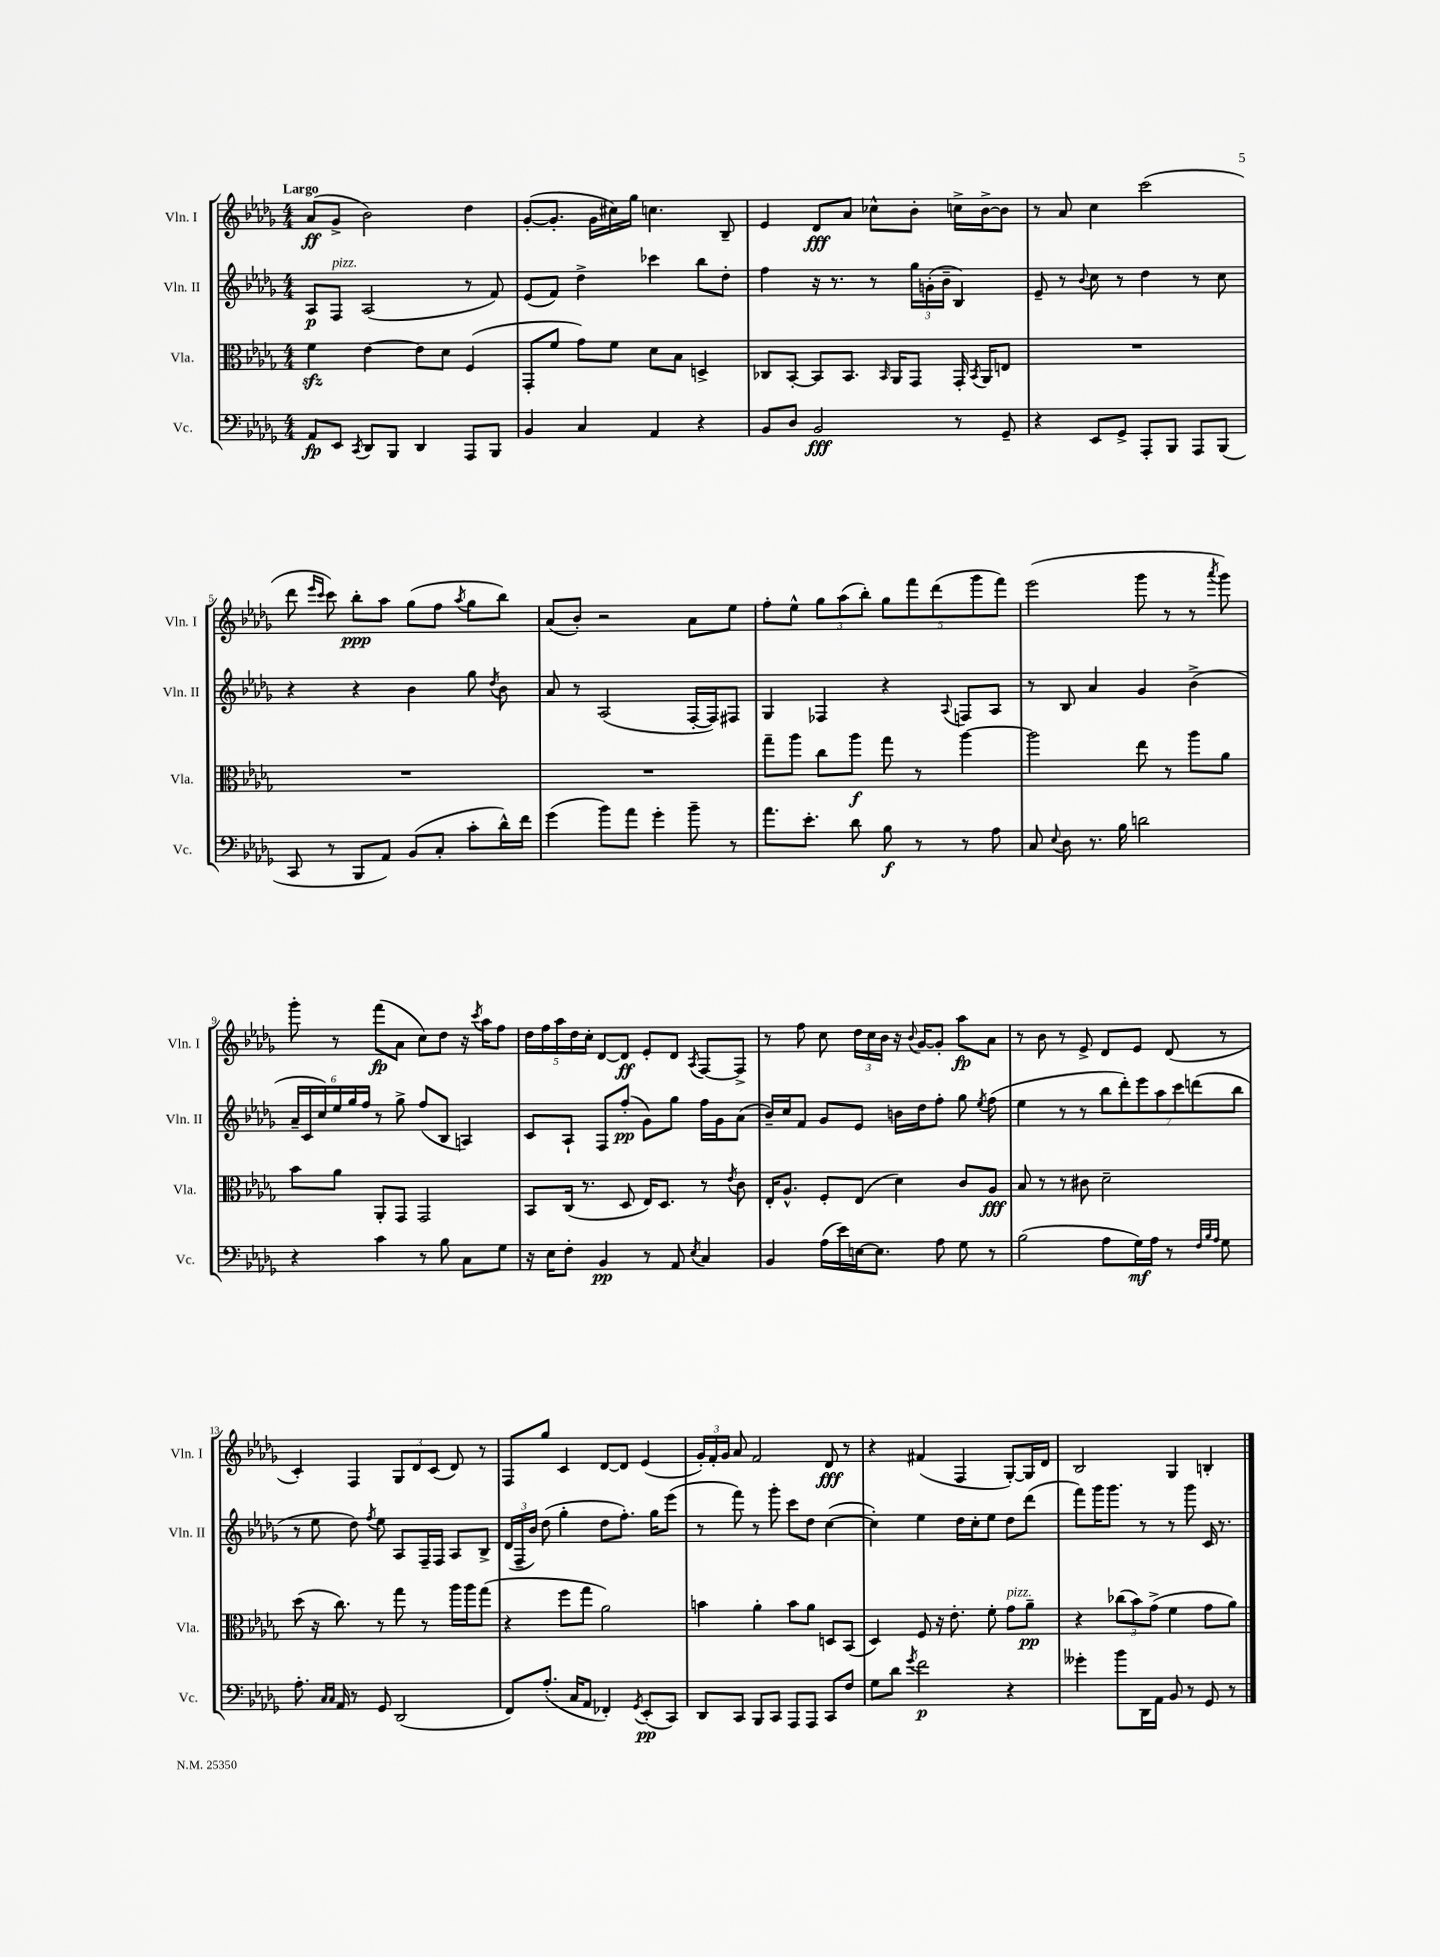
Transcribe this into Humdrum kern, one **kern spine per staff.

**kern	**dynam	**kern	**dynam	**kern	**dynam	**kern	**dynam
*part4	*part4	*part3	*part3	*part2	*part2	*part1	*part1
*staff4	*staff4	*staff3	*staff3	*staff2	*staff2	*staff1	*staff1
*I"Vc.	*	*I"Vla.	*	*I"Vln. II	*	*I"Vln. I	*
*I'Vc.	*	*I'Vla.	*	*I'Vln. II	*	*I'Vln. I	*
*clefF4	*	*clefC3	*	*clefG2	*	*clefG2	*
*k[b-e-a-d-g-]	*	*k[b-e-a-d-g-]	*	*k[b-e-a-d-g-]	*	*k[b-e-a-d-g-]	*
*M4/4	*	*M4/4	*	*M4/4	*	*M4/4	*
=1	=1	=1	=1	=1	=1	=1	=1
!	!	!	!	!	!	!LO:TX:a:B:t=Largo	!
8AA-/L	fp	4fzz\	.	8A-/L	p	(8a-/L	ff
!	!	!	!	!LO:TX:a:i:t=pizz.	!	!	!
8EE-/J	.	.	.	8F/J	.	8g-^/J	.
8qCC/	.	.	.	.	.	.	.
8DD-/L	.	[4e-\	.	(2A-/	.	2b-\)	.
8BBB-/J	.	.	.	.	.	.	.
4DD-/	.	8e-\L]	.	.	.	.	.
.	.	8d-\J	.	.	.	.	.
8AAA-/L	.	(4F/	.	8r	.	4dd-\	.
8BBB-/J	.	.	.	8f/)	.	.	.
=2	=2	=2	=2	=2	=2	=2	=2
4BB-/	.	8GG-'/L	.	(8e-/L	.	([8g-'/L	.
.	.	8f/J	.	8f/J)	.	8.g-'/J]	.
4C/	.	8g-\L)	.	4dd-^\	.	.	.
.	.	.	.	.	.	16g-\LL	.
.	.	8f\J	.	.	.	16cc#X\)	.
.	.	.	.	.	.	16gg-\JJ	.
4AA-/	.	8d-\L	.	4ccc-X\	.	4.ccn\	.
.	.	8B-\J	.	.	.	.	.
4r	.	4Dn^/	.	8bb-\L	.	.	.
.	.	.	.	8dd-'\J	.	8B-~/	.
=3	=3	=3	=3	=3	=3	=3	=3
8BB-/L	.	8C-X/L	.	4ff\	.	4e-/	.
8D-/J	.	[8BB-'/J	.	.	.	.	.
2BB-/	fff	8BB-/L]	.	16r	.	8d-/L	fff
.	.	.	.	8.r	.	.	.
.	.	8.BB-/J	.	.	.	8a-/J	.
.	.	.	.	8r	.	8cc-X^^\L	.
.	.	16qqBB-/	.	.	.	.	.
.	.	16AA-/KL	.	.	.	.	.
.	.	8GG-/J	.	24gg-\LL	.	8b-'\J	.
.	.	.	.	(24gn'\	.	.	.
.	.	.	.	24b-~\JJ	.	.	.
8r	.	16GG-'/	.	4B-/)	.	16ccn^\LL	.
.	.	8qBB-/	.	.	.	.	.
.	.	16AA-/KL	.	.	.	[16b-^\J	.
8GG-~/	.	8En/J	.	.	.	8b-\J]	.
=4	=4	=4	=4	=4	=4	=4	=4
4r	.	1r	.	8e-~/	.	8r	.
.	.	.	.	8r	.	8a-/	.
.	.	.	.	8qqb-/	.	.	.
8EE-/L	.	.	.	8cc\	.	4cc\	.
8GG-^/J	.	.	.	8r	.	.	.
8AAA-'/L	.	.	.	4dd-\	.	(2ccc\	.
8BBB-/J	.	.	.	.	.	.	.
8AAA-/L	.	.	.	8r	.	.	.
(8BBB-/J	.	.	.	8cc\	.	.	.
!!LO:LB:g=z
=5	=5	=5	=5	=5	=5	=5	=5
8CC/	.	1r	.	4r	.	8ddd-\	.
.	.	.	.	.	.	16qqeee-/LL	.
.	.	.	.	.	.	16qqccc/JJ	.
8r	.	.	.	.	.	8ccc\)	.
8BBB-/L	.	.	.	4r	.	8bb-'\L	ppp
8AA-/J)	.	.	.	.	.	8aa-\J	.
(8BB-/L	.	.	.	4b-\	.	(8gg-\L	.
8C'/J	.	.	.	.	.	8ff\J	.
.	.	.	.	.	.	8qaa-/	.
8c'\L	.	.	.	8gg-\	.	8gg-\L	.
.	.	.	.	8qdd-/	.	.	.
16d-^^\L)	.	.	.	8b-\	.	8bb-\J)	.
16f\JJ	.	.	.	.	.	.	.
=6	=6	=6	=6	=6	=6	=6	=6
(4g-\	.	1r	.	8a-/	.	(8a-/L	.
.	.	.	.	8r	.	8b-'/J)	.
8b-\L)	.	.	.	(2A-/	.	2r	.
8a-\J	.	.	.	.	.	.	.
4g-'\	.	.	.	.	.	.	.
8b-~\	.	.	.	[16F'/LL	.	8a-\L	.
.	.	.	.	16F/J])	.	.	.
8r	.	.	.	8F#X/J	.	8ee-\J	.
=7	=7	=7	=7	=7	=7	=7	=7
8.a-\L	.	8gg-~\L	.	4G-/	.	8ff'\L	.
.	.	8aa-\J	.	.	.	8ee-^^\J	.
8.e-'\J	.	.	.	.	.	.	.
.	.	8cc\L	.	4F-X/	.	12gg-\L	.
.	.	.	.	.	.	(12aa-\	.
8d-\	.	8aa-\J	f	.	.	.	.
.	.	.	.	.	.	12bb-'\J)	.
8B-\	f	8gg-\	.	4r	.	10gg-\L	.
.	.	.	.	.	.	10fff\	.
8r	.	8r	.	.	.	.	.
.	.	.	.	.	.	(10ddd-\	.
.	.	.	.	8qqA-/	.	.	.
8r	.	[4aa-\	.	8Fn/L	.	.	.
.	.	.	.	.	.	10ggg-\	.
8A-\	.	.	.	8A-/J	.	.	.
.	.	.	.	.	.	10fff\J)	.
=8	=8	=8	=8	=8	=8	=8	=8
8C/	.	2aa-\]	.	8r	.	(2eee-\	.
8qqE-/	.	.	.	.	.	.	.
8D-\	.	.	.	8B-/	.	.	.
8.r	.	.	.	4a-/	.	.	.
16B-\	.	.	.	.	.	.	.
2dn\	.	8ee-\	.	4g-/	.	8ggg-\	.
.	.	8r	.	.	.	8r	.
.	.	8aa-\L	.	(4b-^\	.	8r	.
.	.	.	.	.	.	8qaaa-/	.
.	.	8a-\J	.	.	.	8ggg-\)	.
!!LO:LB:g=z
=9	=9	=9	=9	=9	=9	=9	=9
4r	.	8b-\L	.	24a-~/LL	.	8ggg-'\	.
.	.	.	.	24c/	.	.	.
.	.	.	.	24cc/)	.	.	.
.	.	8a-\J	.	24ee-/	.	8r	.
.	.	.	.	24gg-/	.	.	.
.	.	.	.	24ff/JJ	.	.	.
4c\	.	8AA-'/L	.	8r	.	(8fff\L	fp
.	.	8GG-/J	.	8gg-^\	.	8a-\J	.
8r	.	2GG-/	.	(8ff/L	.	8cc\L)	.
8B-\	.	.	.	8B-/J	.	8dd-\J	.
8C\L	.	.	.	4An/)	.	16r	.
.	.	.	.	.	.	8qccc/	.
.	.	.	.	.	.	16aa-\KL	.
8G-\J	.	.	.	.	.	8ff\J	.
=10	=10	=10	=10	=10	=10	=10	=10
16r	.	8BB-/L	.	8c/L	.	20dd-\LL	.
.	.	.	.	.	.	20ff\	.
16E-\KL	.	.	.	.	.	.	.
.	.	.	.	.	.	20aa-\	.
8F'\J	.	(16C/Jk	.	8A-`/J	.	.	.
.	.	.	.	.	.	20dd-\	.
.	.	8.r	.	.	.	.	.
.	.	.	.	.	.	20cc'\JJ	.
4BB-/	pp	.	.	8F/L	.	[8d-/L	.
.	.	8D-/	.	(8ff'/J	pp	8d-/J]	ff
8r	.	16E-/KL)	.	8g-\L)	.	8e-'/L	.
.	.	8.D-/J	.	.	.	.	.
8AA-/	.	.	.	8gg-\J	.	8d-/J	.
8qE-/	.	.	.	.	.	8qA-/	.
4C/	.	8r	.	16ff\LL	.	[8F/L	.
.	.	.	.	16g-\J	.	.	.
.	.	8qe-/	.	.	.	.	.
.	.	8c\	.	(8a-\J	.	8F^/J]	.
=11	=11	=11	=11	=11	=11	=11	=11
4BB-/	.	16E-'/KL	.	16b-~/LL)	.	8r	.
.	.	8.A-^^/J	.	16cc/J	.	.	.
.	.	.	.	8f/J	.	8ff\	.
(16A-\LL	.	8F'/L	.	8g-/L	.	8cc\	.
16e-\)	.	.	.	.	.	.	.
[16En\J	.	(8E-/J	.	8e-/J	.	24dd-\LL	.
.	.	.	.	.	.	24cc\	.
8.E\J]	.	.	.	.	.	.	.
.	.	.	.	.	.	24b-\JJ	.
.	.	4d-\)	.	16bn\LL	.	16r	.
.	.	.	.	.	.	8qqb-/	.
.	.	.	.	16dd-\J	.	[16g-/KL	.
8A-\	.	.	.	8ff'\J	.	8g-'/J]	.
8G-\	.	8c/L	.	8gg-\	.	8aa-\L	fp
.	.	.	.	8qee-/	.	.	.
8r	.	8A-/J	fff	(8ff\	.	8a-\J	.
=12	=12	=12	=12	=12	=12	=12	=12
(2B-\	.	8B-/	.	4ee-\	.	8r	.
.	.	8r	.	.	.	8b-\	.
.	.	8r	.	8r	.	8r	.
.	.	8c#X\	.	8r	.	8e-^/	.
8A-\L	.	2d-~\	.	14bb-\L	.	8d-/L	.
.	.	.	.	14ddd-'\)	.	.	.
16G-\L)	mf	.	.	.	.	8e-/J	.
.	.	.	.	14eee-\	.	.	.
16A-\JJ	.	.	.	.	.	.	.
.	.	.	.	14aa-\	.	.	.
8r	.	.	.	.	.	(8d-/	.
.	.	.	.	14ccc\	.	.	.
.	.	.	.	(14dddn\	.	.	.
32qqF/LLL	.	.	.	.	.	.	.
32qqB-/	.	.	.	.	.	.	.
32qqA-/JJJ	.	.	.	.	.	.	.
8G-\	.	.	.	.	.	8r	.
.	.	.	.	14bb-\J	.	.	.
!!LO:LB:g=z
=13	=13	=13	=13	=13	=13	=13	=13
8.A-'\	.	(8dd-\	.	8r	.	4c'/)	.
.	.	16r	.	8ee-\	.	.	.
16qqC/LL	.	.	.	.	.	.	.
16qqC/JJ	.	.	.	.	.	.	.
16AA-/	.	8.cc\)	.	.	.	.	.
8r	.	.	.	8dd-\)	.	4F/	.
.	.	.	.	8qff/	.	.	.
8GG-/	.	8r	.	8ee-\	.	.	.
(2DD-/	.	8gg-\	.	8A-/L	.	12G-/L	.
.	.	.	.	.	.	12d-/	.
.	.	8r	.	16F~/L	.	.	.
.	.	.	.	.	.	(12c/J	.
.	.	.	.	16F/JJ	.	.	.
.	.	16aa-\LL	.	8A-/L	.	8d-/)	.
.	.	16aa-\J	.	.	.	.	.
.	.	(8gg-\J	.	8B-^/J	.	8r	.
=14	=14	=14	=14	=14	=14	=14	=14
8FF/L)	.	4r	.	(24d-/LL	.	8F/L	.
.	.	.	.	24F~/	.	.	.
.	.	.	.	24b-/JJ)	.	.	.
(8.A-'/J	.	.	.	(8dd-\	.	8gg-/J	.
.	.	8ff\L	.	4gg-'\	.	4c/	.
16C/KL	.	.	.	.	.	.	.
8AA-/J	.	8gg-\J	.	.	.	.	.
4FF-X'/)	.	2a-\)	.	8dd-\L	.	[8d-/L	.
.	.	.	.	8.ff'\J)	.	8d-/J]	.
8qGG-/	.	.	.	.	.	.	.
(8EE-'/L	pp	.	.	.	.	(4e-/	.
.	.	.	.	16gg-\KL	.	.	.
8CC/J)	.	.	.	(8eee-\J	.	.	.
=15	=15	=15	=15	=15	=15	=15	=15
8DD-/L	.	4bn\	.	8r	.	24g-'/LL)	.
.	.	.	.	.	.	24f'/	.
.	.	.	.	.	.	24g-/JJ	.
8CC/J	.	.	.	8fff\)	.	8a-/	.
8BBB-/L	.	4a-'\	.	8r	.	2f/	.
8CC/J	.	.	.	8ggg-'\	.	.	.
8AAA-/L	.	8b\L	.	8ccc\L	.	.	.
8AAA-/J	.	8a-\J	.	8dd-\J	.	.	.
8CC/L	.	8Dn/L	.	([4cc\	.	8d-/	fff
8F/J	.	(8BB-/J	.	.	.	8r	.
=16	=16	=16	=16	=16	=16	=16	=16
8G-\L	.	4D-/)	.	4cc'\])	.	4r	.
8d-\J	.	.	.	.	.	.	.
8qg-/	.	.	.	.	.	.	.
2f\	p	8F/	.	4ee-\	.	(4f#X/	.
.	.	16r	.	.	.	.	.
.	.	8.e-'\	.	.	.	.	.
.	.	.	.	16dd-\LL	.	4F/	.
.	.	.	.	16cc'\J	.	.	.
.	.	8f'\	.	8ee-\J	.	.	.
!	!	!LO:TX:a:i:t=pizz.	!	!	!	!	!
4r	.	8g-\L	.	8dd-\L	.	[8G-'/L)	.
.	.	8a-~\J	pp	(8ddd-\J	.	16G-/L]	.
.	.	.	.	.	.	16d-/JJ	.
=17	=17	=17	=17	=17	=17	=17	=17
4g--X'\	.	4r	.	8fff\L)	.	2B-/	.
.	.	.	.	16ggg-\K	.	.	.
.	.	.	.	8.ggg-\J	.	.	.
8b-\L	.	(12cc-X\L	.	.	.	.	.
.	.	12b-\)	.	.	.	.	.
16DD-\L	.	.	.	8r	.	.	.
.	.	(12g-^\J	.	.	.	.	.
16AA-\JJ	.	.	.	.	.	.	.
8BB-/	.	4f\	.	8r	.	4G-/	.
8r	.	.	.	8ggg-\	.	.	.
8GG-/	.	8g-\L	.	16c/	.	4Bn'/	.
.	.	.	.	8.r	.	.	.
8r	.	8a-\J)	.	.	.	.	.
==	==	==	==	==	==	==	==
*-	*-	*-	*-	*-	*-	*-	*-
